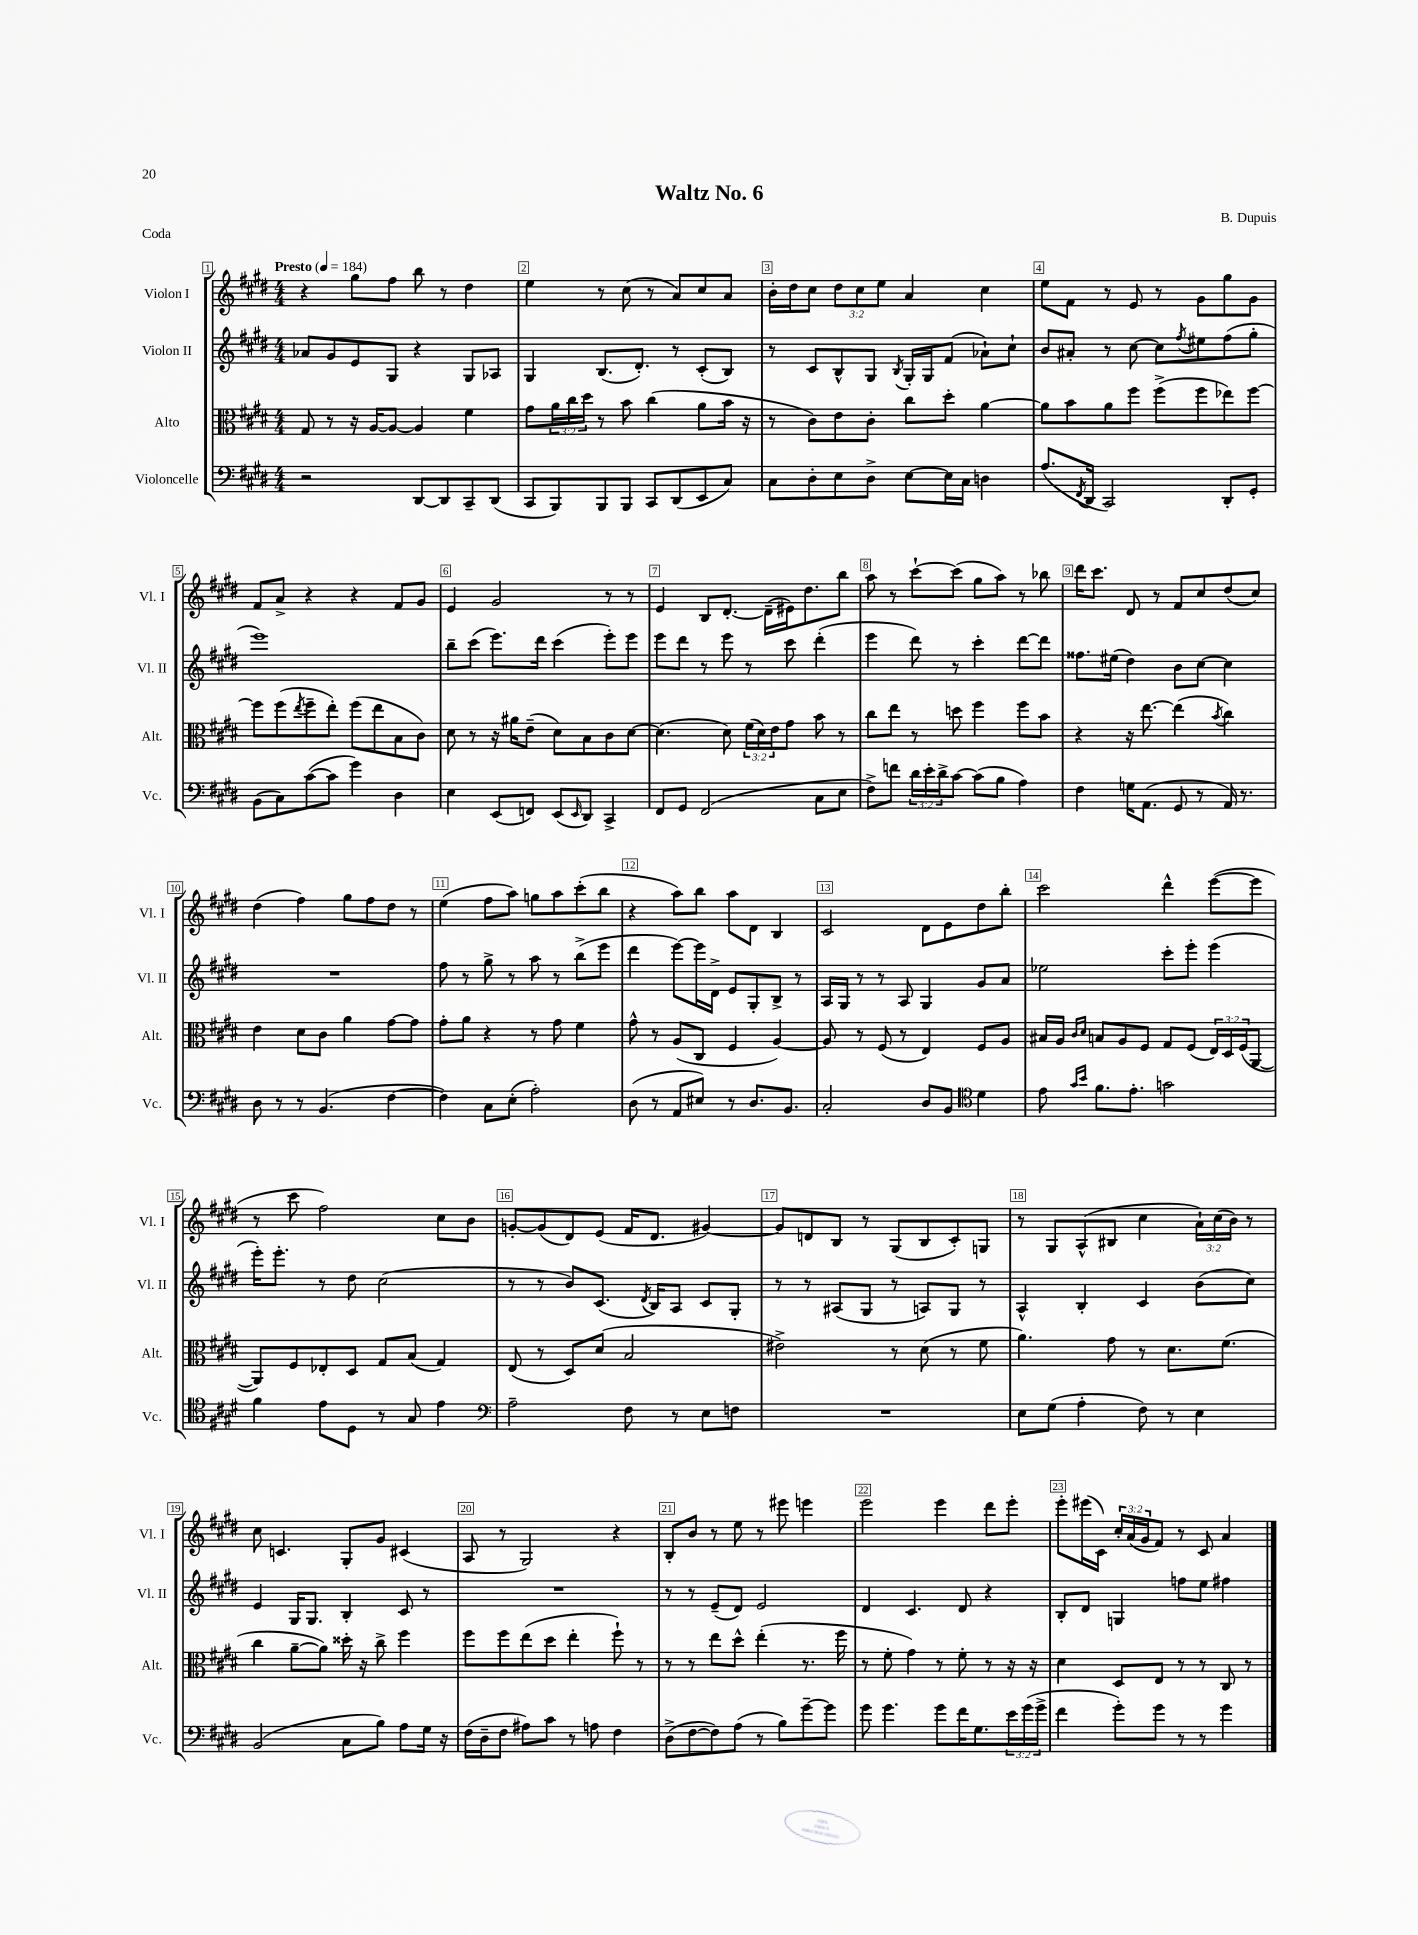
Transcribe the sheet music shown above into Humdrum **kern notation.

**kern	**kern	**kern	**kern
*part4	*part3	*part2	*part1
*staff4	*staff3	*staff2	*staff1
*I"Violoncelle	*I"Alto	*I"Violon II	*I"Violon I
*I'Vc.	*I'Alt.	*I'Vl. II	*I'Vl. I
*clefF4	*clefC3	*clefG2	*clefG2
*k[f#c#g#d#]	*k[f#c#g#d#]	*k[f#c#g#d#]	*k[f#c#g#d#]
*M4/4	*M4/4	*M4/4	*M4/4
*MM184	*MM184	*MM184	*MM184
=1	=1	=1	=1
!	!	!	!LO:TX:a:B:t=Presto
2r	8G#/	8a-X/L	4r
.	8r	8g#/	.
.	16r	8e/	8gg#\L
.	[16A/KL	.	.
.	8A/J_	8G#/J	8ff#\J
[8DD#/L	4A/]	4r	8bb\
8DD#/]	.	.	8r
8CC#~/	4f#\	8G#/L	4dd#\
(8DD#/J	.	8A-X/J	.
=2	=2	=2	=2
8CC#/L	8g#\L	4G#/	4ee\
8BBB/)	24a\L	.	.
.	24cc#\	.	.
.	24dd#\JJ	.	.
8BBB/	8r	(8.B/L	8r
8BBB/J	8b\	.	(8cc#\
.	.	8.d#'/J)	.
8CC#/L	(4cc#\	.	8r
(8DD#/	.	8r	8a/L)
8EE/	8a\L	(8c#'/L	8cc#/
8C#/J)	16b\Jk	8B/J)	8a/J
.	16r	.	.
=3	=3	=3	=3
8C#\L	8r	8r	16b'\LL
.	.	.	16dd#\J
8D#'\	8c#\L)	8c#/L	8cc#\J
8E\	8e\	8B^^/	12dd#\L
.	.	.	12cc#\
8D#^\J	8c#'\J	8G#/J	.
.	.	.	12ee\J
.	.	8qB/	.
[8E\L	8cc#\L	16G#'/LL	4a/
.	.	16G#/J	.
16E\L]	8dd#'\J	(8f#/J	.
16C#\JJ	.	.	.
4Dn\	[4a\	8a-X`\L)	4cc#\
.	.	8cc#`\J	.
=4	=4	=4	=4
(8.A/L	8a\L]	8b/L	8ee\L
.	8b\	8a#X'/J	8f#\J
8qFF#/	.	.	.
16DD#/Jk	.	.	.
2CC#/)	8a\	8r	8r
.	8ff#\J	[8cc#\	8e/
.	(8ff#^\L	8cc#\L]	8r
.	.	8qff#/	.
.	8ff#\	8ee#X\	8g#\L
8DD#'/L	8ee-X\)	(8ff#\	8gg#\
8GG#'/J	[8ff#\J	8gg#'\J	8g#\J
!!LO:LB:g=z
=5	=5	=5	=5
(8BB\L	8ff#\L]	1eee)	8f#/L
8C#\)	(8ff#\	.	8a^/J
.	8qee/	.	.
([8c#\	8ff#~\	.	4r
8c#\J]	8ee'\J)	.	.
4g#\)	(8ff#\L	.	4r
.	8ee\	.	.
4D#\	8B\	.	8f#/L
.	8c#\J)	.	8g#/J
=6	=6	=6	=6
4E\	8d#\	8bb~\L	4e/
.	8r	(8ccc#\J	.
(8EE/L	16r	8.eee\L)	2g#/
.	16a#X\KL	.	.
8FFn/J)	(8e~\J	.	.
.	.	16ddd#\Jk	.
(8EE/L	8d#\L)	(4ccc#\	.
16qqEE/	.	.	.
8DD#/J)	8B\	.	.
4CC#^/	8c#\	8eee'\L)	8r
.	[8d#\J	8eee\J	8r
=7	=7	=7	=7
8FF#/L	(4.d#\]	8eee\L	4e/
8GG#/J	.	8ddd#\J	.
(2FF#/	.	8r	8B/L
.	8d#\)	8eee\	[8.d#'/J
.	(24f#\LL	8r	.
.	24d#\)	.	.
.	.	.	(16d#~\LL]
.	24e\J	.	.
.	8g#\J	8ccc#\	16e#X\J)
.	.	.	8.dd#\
8C#\L	8b\	(4ddd#'\	.
8E\J	8r	.	8bb\J
=8	=8	=8	=8
8F#^\L)	8cc#\L	4eee\	8aa\
8fn\J	8ee\J	.	8r
24d#\LL	8r	8ddd#\)	[8ccc#`\L
24e'\	.	.	.
24d#^\J	.	.	.
[8c#\J	8ddn\	8r	(8ccc#\J]
(8c#\L]	4ff#\	4ccc#'\	8gg#\L
8B\J	.	.	8aa\J)
4A\)	8ff#\L	[8ddd#\L	8r
.	8b\J	8ddd#\J]	8bb-X\
=9	=9	=9	=9
4F#\	4r	8.ff##X\L	16ddd#\KL
.	.	.	8.ccc#\J
.	.	(16ee#X\Jk	.
16Gn\KL	16r	4dd#\)	8d#/
(8.AA\J	[8.ee\	.	.
.	.	.	8r
8GG#/	(4ee\]	8b\L	8f#/L
8r	.	[8cc#\J	8cc#/
.	8qb/	.	.
16AA/)	4cc#\)	4cc#\]	(8dd#/
8.r	.	.	.
.	.	.	8cc#/J)
!!LO:LB:g=z
=10	=10	=10	=10
8D#\	4e\	1r	(4dd#\
8r	.	.	.
8r	8d#\L	.	4ff#\)
(4.BB/	8c#\J	.	.
.	4a\	.	8gg#\L
.	.	.	8ff#\
[4F#\	[8g#\L	.	8dd#\J
.	8g#\J]	.	8r
=11	=11	=11	=11
4F#\])	8g#'\L	8ff#\	(4ee\
.	8a\J	8r	.
8C#\L	4r	8gg#^\	8ff#\L
(8E'\J	.	8r	8aa\J)
2A'\)	8r	8aa\	8ggn\L
.	8g#\	8r	8aa\
.	4f#\	(8bb^\L	(8ccc#'\
.	.	8eee\J	8bb\J
=12	=12	=12	=12
(8D#\	8g#^^\	4ddd#\	4r
8r	8r	.	.
8AA/L	(8A/L	[8eee\L)	8aa\L)
8E#X/J)	8C#/J	16eee\L]	8bb\J
.	.	16d#^\JJ	.
8r	4F#/	8e/L	8aa\L
8.D#/L	.	8G#'/	8d#\J
.	[4A/)	8B^/J	4B/
8.BB/J	.	.	.
.	.	8r	.
=13	=13	=13	=13
2C#'/	8A/]	16A/LL	2c#/
.	.	16G#/JJ	.
.	8r	8r	.
.	(8F#/	8r	.
.	8r	8A/	.
8D#/L	4E/)	4G#/	8d#\L
8BB/J	.	.	8e\
*clefC4	*	*	*
4d#\	8F#/L	8g#/L	8dd#\
.	8A/J	8a/J	8bb'\J
=14	=14	=14	=14
8e\	16B#X/LL	2ee-X\	2ccc#\
.	16A/JJ	.	.
16qqg#/LL	16qqc#/LL	.	.
16qqb/JJ	16qqd#/JJ	.	.
8.f#\L	8Bn/L	.	.
.	8A/	.	.
8.e'\J	.	.	.
.	8F#/J	.	.
2gn\	8G#/L	8ccc#'\L	4ddd#^^\
.	(8F#/J	8eee'\J	.
.	24E/LL)	(4eee\	([8eee\L
.	24D#/	.	.
.	(24F#/J	.	.
.	[8AA/J	.	8eee\J]
!!LO:LB:g=z
=15	=15	=15	=15
4f#\	8AA/L])	16eee'\KL)	8r
.	.	8.eee'\J	.
.	8F#/	.	8ccc#\
8e\L	8E-X'/	8r	2ff#\)
8D#\J	8D#/J	8dd#\	.
8r	8G#/L	(2cc#\	.
8G#/	(8B/J	.	.
4e\	4G#/)	.	8cc#\L
.	.	.	8b\J
=16	=16	=16	=16
*clefF4	*	*	*
2A~\	(8E/	8r	[8gn'/L
.	8r	8r	(8g/]
.	8D#/L)	8b/L)	8d#/)
.	(8d#/J	(8.c#/J	(8e/J
8F#\	2B/	.	16f#/KL
.	.	8qd#/	.
.	.	16B/KL)	8.d#/J
8r	.	8A/J	.
8E\L	.	8c#/L	[4g#X/)
8Fn\J	.	8G#'/J	.
=17	=17	=17	=17
1r	2e#X^\)	8r	8g#/L]
.	.	8r	8dn/
.	.	(8A#X/L	8B/J
.	.	8G#/J	8r
.	8r	8r	(8G#/L
.	(8d#\	8An/L)	8B/
.	8r	8G#/J	8c#'/)
.	8f#\	8r	8Gn/J
=18	=18	=18	=18
8E\L	4.a\)	4A^^/	8r
(8G#\J	.	.	8G#/L
4A'\	.	4B'/	(8A^^/
.	8g#\	.	8B#X/J
8F#\)	8r	4c#/	4cc#\
8r	8.d#\L	.	.
4E\	.	(8b\L	24a`\LL)
.	.	.	(24cc#\
.	(8.f#\J	.	.
.	.	.	24b\JJ)
.	.	8cc#\J)	8r
!!LO:LB:g=z
=19	=19	=19	=19
(2BB/	4cc#\	4e/	8cc#\
.	.	.	4.cn/
.	[8a~\L	16G#/KL	.
.	.	8.G#/J	.
.	8a\J])	.	.
8C#\L	16dd##X'\	4B'/	8G#'/L
.	16r	.	.
8B\J)	8cc#^\	.	8g#/J
8A\L	4ff#\	8c#/	(4c#X/
16G#\Jk	.	8r	.
16r	.	.	.
=20	=20	=20	=20
(16F#\LL	8ff#\L	1r	8A/
16D#~\J	.	.	.
8F#\J	8ff#\	.	8r
8A#X\L)	(8ee\	.	2G#/)
8c#\J	8dd#\J	.	.
8r	4ee'\	.	.
8An\	.	.	.
4F#\	8ff#`\)	.	4r
.	8r	.	.
=21	=21	=21	=21
(8D#^\L	8r	8r	8B'/L
[8F#\	8r	8r	8b/J
8F#\])	8ee\L	(8e~/L	8r
(8A\J	8dd#^^\J	8d#/J)	8ee\
8r	(4ee'\	2e/	8r
8B\L)	.	.	8eee#X\
[8g#~\	8.r	.	4eeen\
8g#\J]	.	.	.
.	16ff#\	.	.
=22	=22	=22	=22
8g#\	8r	4d#/	2eee\
4.g#\	8f#'\	.	.
.	4g#\)	4.c#/	.
8g#\L	8r	.	4eee\
16f#\K	8f#'\	8d#/	.
8.G#\	.	.	.
.	8r	4r	8ddd#\L
24e\L	16r	.	8eee'\J
(24g#\	.	.	.
.	16r	.	.
24g#^\JJ	.	.	.
=23	=23	=23	=23
4f#\	4d#\	8B'/L	8eee'\L
.	.	8d#/J	(16eee#X\L
.	.	.	16c#\JJ)
8g#'\L)	8D#/L	4Gn/	24cc#'/LL
.	.	.	(24a/
.	.	.	24g#/J
8g#\J	8E/J	.	8f#/J)
8r	8r	8ffn\L	8r
8r	8r	8ee\J	8c#/
4g#\	8C#/	4ff#X\	4a/
.	8r	.	.
==	==	==	==
*-	*-	*-	*-
